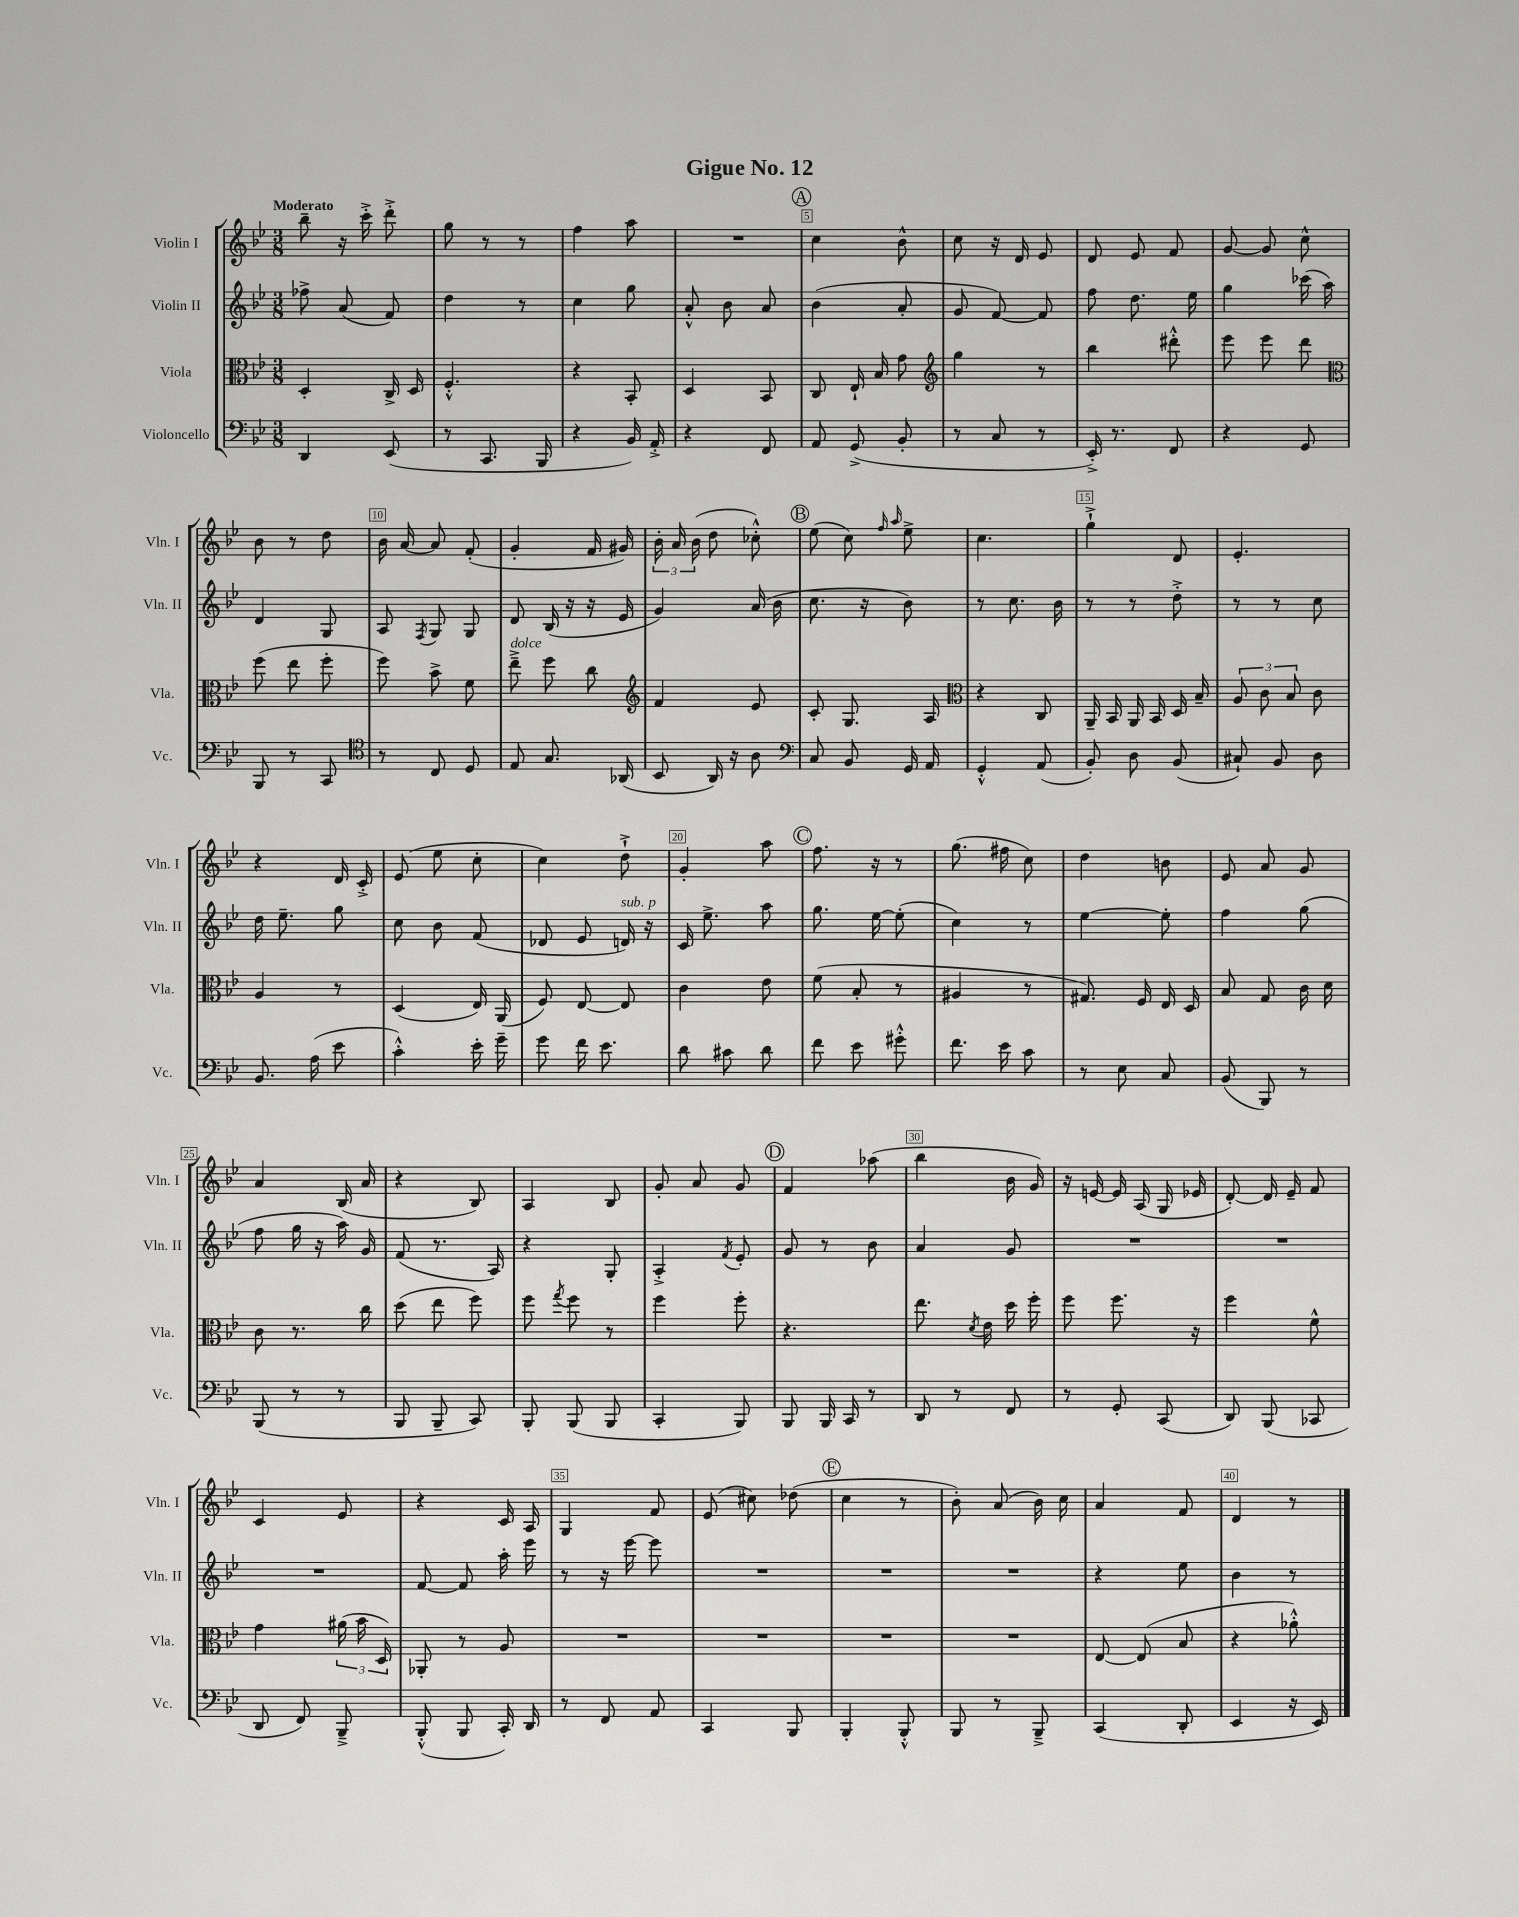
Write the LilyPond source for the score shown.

\header { title = "Gigue No. 12" }
<<
\new StaffGroup <<
\new Staff = "s0" \with { instrumentName = "Violin I" shortInstrumentName = "Vln. I" } {
    \clef treble \key bes \major \numericTimeSignature \time 3/8 \tempo "Moderato"
    \autoBeamOff bes''8-- r16 c'''16-.-> d'''8-.-> |
    g''8 r8 r8 |
    f''4 a''8 |
    R4. |
    \mark \markup { \circle "A" } c''4 bes'8-^ |
    c''8 r16 d'16 ees'8 |
    d'8 ees'8 f'8 |
    g'8~ g'8 c''8-^ |
    bes'8 r8 d''8 |
    bes'16 a'16~ a'8 f'8-.( |
    g'4-. f'16 gis'16) |
    \tuplet 3/2 { bes'16-. a'16 bes'16( } d''8 ces''8-.-^) |
    \mark \markup { \circle "B" } ees''8( c''8) \grace { f''16 a''16 } ees''8-> |
    c''4. |
    g''4-!-> d'8 |
    ees'4.-. |
    r4 d'16 c'16-.-> |
    ees'8( ees''8 c''8-. |
    c''4) d''8-!-> |
    g'4-. a''8 |
    \mark \markup { \circle "C" } f''8. r16 r8 |
    g''8.( fis''16 c''8) |
    d''4 b'8 |
    ees'8 a'8 g'8 |
    a'4 bes16( a'16 |
    r4 bes8) |
    a4 bes8 |
    g'8-. a'8 g'8 |
    \mark \markup { \circle "D" } f'4 aes''8( |
    bes''4 bes'16 g'16) |
    r16 e'16~ e'16 a16( g16 ees'16 |
    d'8~-.) d'16 ees'16-- f'8 |
    c'4 ees'8 |
    r4 c'16 a16 |
    g4 f'8 |
    ees'8( cis''8) des''8( |
    \mark \markup { \circle "E" } c''4 r8 |
    bes'8-.) a'8( bes'16) c''16 |
    a'4 f'8 |
    d'4 r8 \bar "|." |
}
\new Staff = "s1" \with { instrumentName = "Violin II" shortInstrumentName = "Vln. II" } {
    \clef treble \key bes \major \numericTimeSignature \time 3/8
    \autoBeamOff fes''8-> a'8( f'8) |
    d''4 r8 |
    c''4 g''8 |
    a'8-.-^ bes'8 a'8 |
    \mark \markup { \circle "A" } bes'4( a'8-. |
    g'8 f'8~) f'8 |
    f''8 d''8. ees''16 |
    g''4 ces'''16( a''16) |
    d'4 g8 |
    a8 \acciaccatura { f8 } g8 g8 |
    d'8 bes16( r16 r16 ees'16 |
    g'4) a'16( bes'16 |
    \mark \markup { \circle "B" } c''8. r16 bes'8) |
    r8 c''8. bes'16 |
    r8 r8 d''8-.-> |
    r8 r8 c''8 |
    d''16 ees''8.-- g''8 |
    c''8 bes'8 f'8( |
    des'8 ees'8 d'16^\markup { \italic "sub. p" }) r16 |
    c'16 ees''8.-> a''8 |
    \mark \markup { \circle "C" } g''8. ees''16~ ees''8-.( |
    c''4) r8 |
    ees''4~ ees''8-. |
    f''4 g''8( |
    f''8 g''16 r16 a''16) g'16 |
    f'8( r8. a16) |
    r4 g8-. |
    a4-.-> \acciaccatura { f'8 } ees'8-. |
    \mark \markup { \circle "D" } g'8 r8 bes'8 |
    a'4 g'8 |
    R4. |
    R4. |
    R4. |
    f'8~ f'8 a''16-. ees'''16 |
    r8 r16 ees'''16~ ees'''8 |
    R4. |
    \mark \markup { \circle "E" } R4. |
    R4. |
    r4 ees''8 |
    bes'4 r8 \bar "|." |
}
\new Staff = "s2" \with { instrumentName = "Viola" shortInstrumentName = "Vla." } {
    \clef alto \key bes \major \numericTimeSignature \time 3/8
    \autoBeamOff d4-. c16-> d16 |
    f4.-.-^ |
    r4 bes,8-. |
    d4 bes,8 |
    \mark \markup { \circle "A" } c8 ees16-! bes16 g'8 |
    \clef treble g''4 r8 |
    bes''4 dis'''8-.-^ |
    ees'''8 ees'''8 d'''8 |
    \clef alto f''8( ees''8 f''8-. |
    f''8) bes'8-> f'8 |
    ees''8--->^\markup { \italic "dolce" } f''8 c''8 |
    \clef treble f'4 ees'8 |
    \mark \markup { \circle "B" } c'8-. g8. a16 |
    \clef alto r4 c8 |
    a,16-- bes,16 a,16 bes,16 d16 bes16-- |
    \tuplet 3/2 { a8 c'8 bes8 } c'8 |
    a4 r8 |
    d4( ees16) a,16( |
    f8) ees8~ ees8 |
    c'4 ees'8 |
    \mark \markup { \circle "C" } f'8( bes8-. r8 |
    ais4 r8 |
    gis8.) f16 ees16 d16 |
    bes8 g8 c'16 d'16 |
    c'8 r8. c''16 |
    d''8( ees''8 f''8) |
    f''8 \acciaccatura { g''8 } f''8 r8 |
    f''4 f''8-. |
    \mark \markup { \circle "D" } r4. |
    ees''8. \acciaccatura { d'8 } ees'16 d''16 f''16-. |
    f''8 f''8. r16 |
    f''4 f'8-^ |
    g'4 \tuplet 3/2 { ais'16( bes'16 d16) } |
    aes,8-. r8 a8 |
    R4. |
    R4. |
    \mark \markup { \circle "E" } R4. |
    R4. |
    ees8~ ees8( bes8 |
    r4 aes'8-.-^) \bar "|." |
}
\new Staff = "s3" \with { instrumentName = "Violoncello" shortInstrumentName = "Vc." } {
    \clef bass \key bes \major \numericTimeSignature \time 3/8
    \autoBeamOff d,4 ees,8( |
    r8 c,8. bes,,16 |
    r4 bes,16) a,16-.-> |
    r4 f,8 |
    \mark \markup { \circle "A" } a,8 g,8->( bes,8-. |
    r8 c8 r8 |
    ees,16-.->) r8. f,8 |
    r4 g,8 |
    bes,,8 r8 c,8 |
    \clef tenor r8 c8 d8 |
    ees8 g8. aes,16( |
    bes,8 a,16) r16 a8 |
    \mark \markup { \circle "B" } \clef bass c8 bes,8 g,16 a,16 |
    g,4-.-^ a,8( |
    bes,8-.) d8 bes,8( |
    cis8-!) bes,8 d8 |
    bes,8. a16( ees'8 |
    c'4-.-^) ees'16-. g'16-- |
    g'8 f'16 ees'8. |
    d'8 cis'8 d'8 |
    \mark \markup { \circle "C" } f'8 ees'8 gis'8-.-^ |
    f'8. ees'16 c'8 |
    r8 ees8 c8 |
    bes,8( bes,,8) r8 |
    bes,,8( r8 r8 |
    bes,,8 bes,,8-- c,8) |
    bes,,8-. bes,,8( bes,,8 |
    c,4-. bes,,8) |
    \mark \markup { \circle "D" } bes,,8 bes,,16 c,16 r8 |
    d,8 r8 f,8 |
    r8 g,8-. c,8( |
    d,8) bes,,8( ces,8 |
    d,8 f,8) bes,,8---> |
    bes,,8-.-^( bes,,8 c,16-.) d,16 |
    r8 f,8 a,8 |
    c,4 bes,,8 |
    \mark \markup { \circle "E" } bes,,4-. bes,,8-.-^ |
    bes,,8 r8 bes,,8---> |
    c,4( d,8-. |
    ees,4 r16 ees,16) \bar "|." |
}
>>
>>
\layout { \context { \Score \override BarNumber.break-visibility = ##(#f #t #t) barNumberVisibility = #(every-nth-bar-number-visible 5) \override BarNumber.stencil = #(make-stencil-boxer 0.1 0.3 ly:text-interface::print) } }
